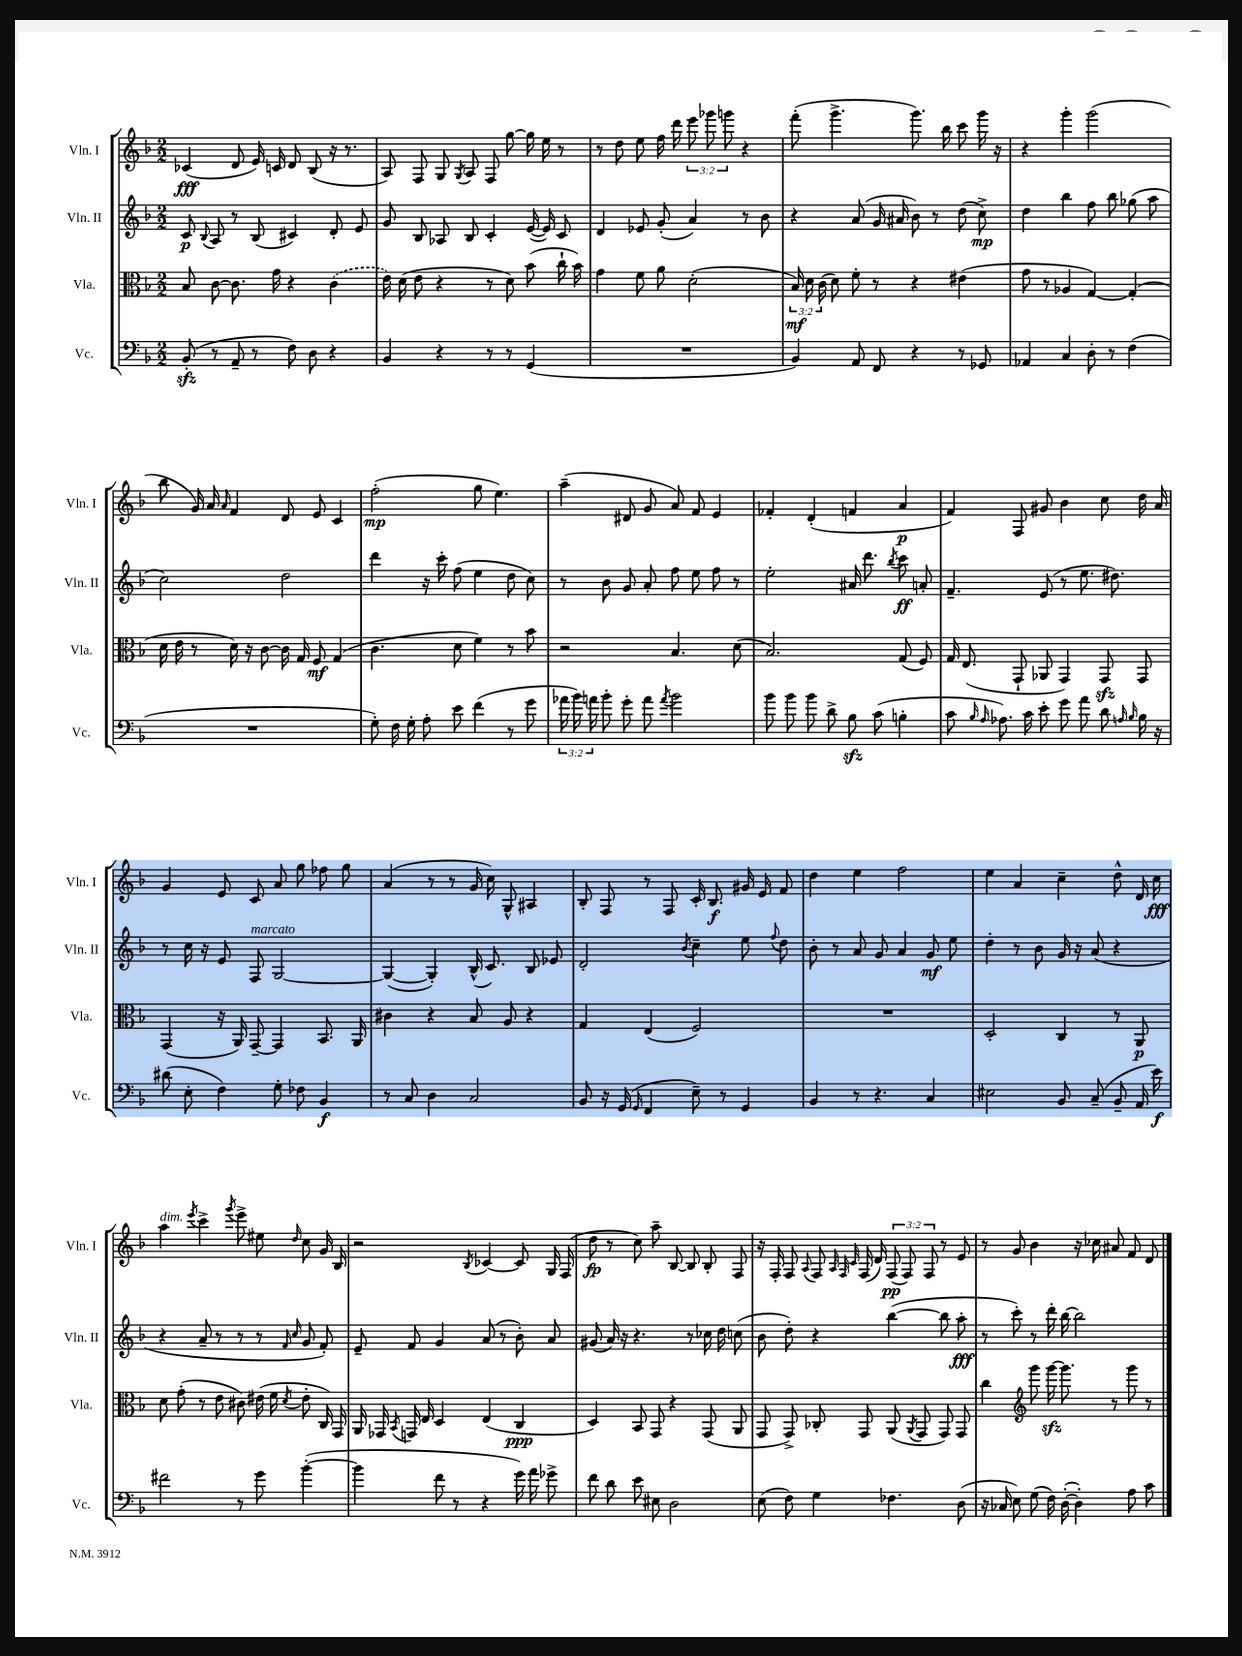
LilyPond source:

<<
\new StaffGroup <<
\new Staff = "s0" \with { instrumentName = "Vln. I" shortInstrumentName = "Vln. I" } {
    \clef treble \key f \major \numericTimeSignature \time 2/2 \override Staff.TupletNumber.text = #tuplet-number::calc-fraction-text
    \autoBeamOff ces'4\fff( d'8 e'16) c'16 d'8 bes8( r16 r8. |
    a8) f8 g8 \acciaccatura { g8 } a8 f8 g''8~ g''16 e''16 r8 |
    r8 d''8 e''8 f''16 d'''16 \tuplet 3/2 { e'''8 ges'''8 g'''8 } r4 |
    f'''8-.( g'''4.-> g'''8.) bes''16 c'''8 g'''16 r16 |
    r4 g'''4-. g'''2( |
    bes''8 g'16) a'16 \grace { a'16 } f'4 d'8 e'8 c'4 |
    f''2-.\mp( g''8 e''4.) |
    a''4--( dis'8 g'8 a'8) f'8 e'4 |
    fes'4-. d'4-.( f'4 a'4\p |
    f'4) f8 gis'8 bes'4 c''8 d''16 a'16 |
    g'4 e'8 c'8 a'8 g''8 fes''8 g''8 |
    a'4( r8 r8 g'16 c''16) g8-^ ais4 |
    bes8-. f8 r8 f8 c'16-. bes8.\f gis'16 e'16 f'8 |
    d''4 e''4 f''2 |
    e''4 a'4 c''4-- d''8-^ d'16 c''16\fff |
    a''4^\markup { \italic "dim." } \acciaccatura { e'''8 } c'''4-> \acciaccatura { g'''8 } e'''8-> eis''8 \grace { d''16 } c''8 g'16 bes16 |
    r2 \acciaccatura { bes8 } ces'4~ ces'8 g16 f16( |
    d''8\fp r8 c''8) a''8-- bes8~ bes8 bes8-. f8 |
    r16 f16-. f8 \appoggiatura { a8 } f8 \grace { a32 f32 c'32 } f16( d'16) \tuplet 3/2 { f8\pp( f8) f8 } r8 e'8 |
    r8 g'8 bes'4 r16 ces''16 ais'8 f'8 d'8 \bar "|." |
}
\new Staff = "s1" \with { instrumentName = "Vln. II" shortInstrumentName = "Vln. II" } {
    \clef treble \key f \major \numericTimeSignature \time 2/2
    \autoBeamOff c'8\p \appoggiatura { bes8 } a8 r8 bes8( cis'4) d'8-. e'8 |
    g'8 bes8 aes8 bes8 c'4-. e'16~( e'16) c'8 |
    d'4 ees'8 g'8-.( a'4) r8 bes'8 |
    r4 a'8( g'16 ais'16 bes'8) r8 d''8( c''8->\mp) |
    d''4 bes''4 f''8 bes''8 ges''8( a''8 |
    c''2) d''2 |
    d'''4 r16 c'''16-. f''8( e''4 d''8 c''8) |
    r8 bes'8 g'8 a'8-. f''8 e''8 f''8 r8 |
    e''2-. ais'16 d'''8. \acciaccatura { bes''8 } c'''8\ff a'8-. |
    f'4.-- e'8( r8 e''8. dis''8.) |
    r8 c''16 r16 e'8 f8^\markup { \italic "marcato" } g2~ |
    g4~( g4-.) bes16-^( c'8.) bes8 ees'8 |
    d'2-. \acciaccatura { bes'8 } c''4-- e''8 \appoggiatura { f''8 } d''8 |
    bes'8-. r8 a'8 g'8 a'4 g'8\mf e''8 |
    d''4-. r8 bes'8 g'16 r16 a'8( r4 |
    r4 a'8-- r8 r8 r8 \grace { f'16 c''16 } g'8 f'8-.) |
    e'8-- f'8 g'4 a'8( r8 bes'8-.) a'8 |
    gis'8( a'16) r16 r4. r8 ces''16 d''16 c''8( |
    bes'8 d''8-.) r4 bes''4~( bes''8 a''8-.\fff |
    r8 c'''8-.) r8 d'''16-. bes''16~ bes''2 \bar "|." |
}
\new Staff = "s2" \with { instrumentName = "Vla." shortInstrumentName = "Vla." } {
    \clef alto \key f \major \numericTimeSignature \time 2/2 \override Staff.TupletNumber.text = #tuplet-number::calc-fraction-text
    \autoBeamOff bes8 c'8~ c'8. g'16 r4 \once \slurDashed c'4( |
    e'16) d'16( e'8 r4 r8 d'8) bes'8( c''16-! bes'16) |
    g'4 f'8 a'8 d'2-.( |
    \tuplet 3/2 { bes16\mf) d'16 c'16( } d'8) f'8-. r8 r4 eis'4( |
    g'8 r8 aes4 g4~) g4-.( |
    d'16 e'16 r8 d'16) r16 c'8~ c'16 g16 f8\mf g4( |
    c'4. d'8 f'4) r8 bes'8 |
    r2 bes4. d'8( |
    bes2.) g8( f8) |
    g16 e8.( g,8-! aes,8 g,4) g,8\sfz g,8 |
    g,4( r16 a,16) g,8~-- g,4 bes,8. a,16 |
    cis'4 r4 bes8 a8 r4 |
    g4 e4( f2) |
    R1 |
    d2-. c4 r8 a,8\p |
    d'8 g'8-.( r8 e'8 cis'8) eis'16( f'16 \acciaccatura { d'8 } eis'8-. c16) g,16 |
    a,16 ges,16 \acciaccatura { bes,8 } g,16 e16 d4 e4( c4\ppp |
    d4) bes,8 g,8 r4 g,8( a,8 |
    g,8 g,8->) ces8-. g,8 a,8( \acciaccatura { a,8 } g,8 g,8) g,8 |
    c''4 \clef treble g'''8 g'''16~\sfz g'''8. r8 g'''8 r8 \bar "|." |
}
\new Staff = "s3" \with { instrumentName = "Vc." shortInstrumentName = "Vc." } {
    \clef bass \key f \major \numericTimeSignature \time 2/2 \override Staff.TupletNumber.text = #tuplet-number::calc-fraction-text
    \autoBeamOff bes,8-.\sfz( r8 a,8-- r8 f8) d8 r4 |
    bes,4 r4 r8 r8 g,4( |
    R1 |
    bes,4) a,8 f,8 r4 r8 ges,8 |
    aes,4 c4 d8-. r8 f4( |
    R1 |
    g8-.) f16 g16-. a8-. e'8 f'4( r8 g'8 |
    \tuplet 3/2 { aes'16 bes'16) a'16 } bes'8-. g'8-. a'8 \acciaccatura { a'8 } bes'2 |
    bes'8 bes'8 bes'8 d'8-> bes8\sfz c'8( b4-. |
    c'8 \grace { bes16 a16 } aes8.) c'16 e'8-. g'8 a'8 d'8 \grace { a16 bes16 } bes16 r16 |
    dis'8( e8-. f4) g8-. fes8 bes,4\f |
    r8 c8 d4 c2 |
    bes,8 r16 g,16( \grace { g,16 } f,4 e8--) r8 g,4 |
    bes,4 r8 r4. c4 |
    eis2 bes,8 c8--( bes,8-- a,16 e'16\f) |
    fis'2 r8 g'8 bes'4~-.( |
    bes'4 f'8 r8 r4 g'16) a'16 ges'8-> |
    f'8 d'8 e'8 eis8 d2 |
    e8( f8) g4 fes4. d8( |
    r16 ces16 e8) g8( f16) d16~-.( d4-.) a8 c'8 \bar "|." |
}
>>
>>
\layout { \context { \Score \remove "Bar_number_engraver" } }
